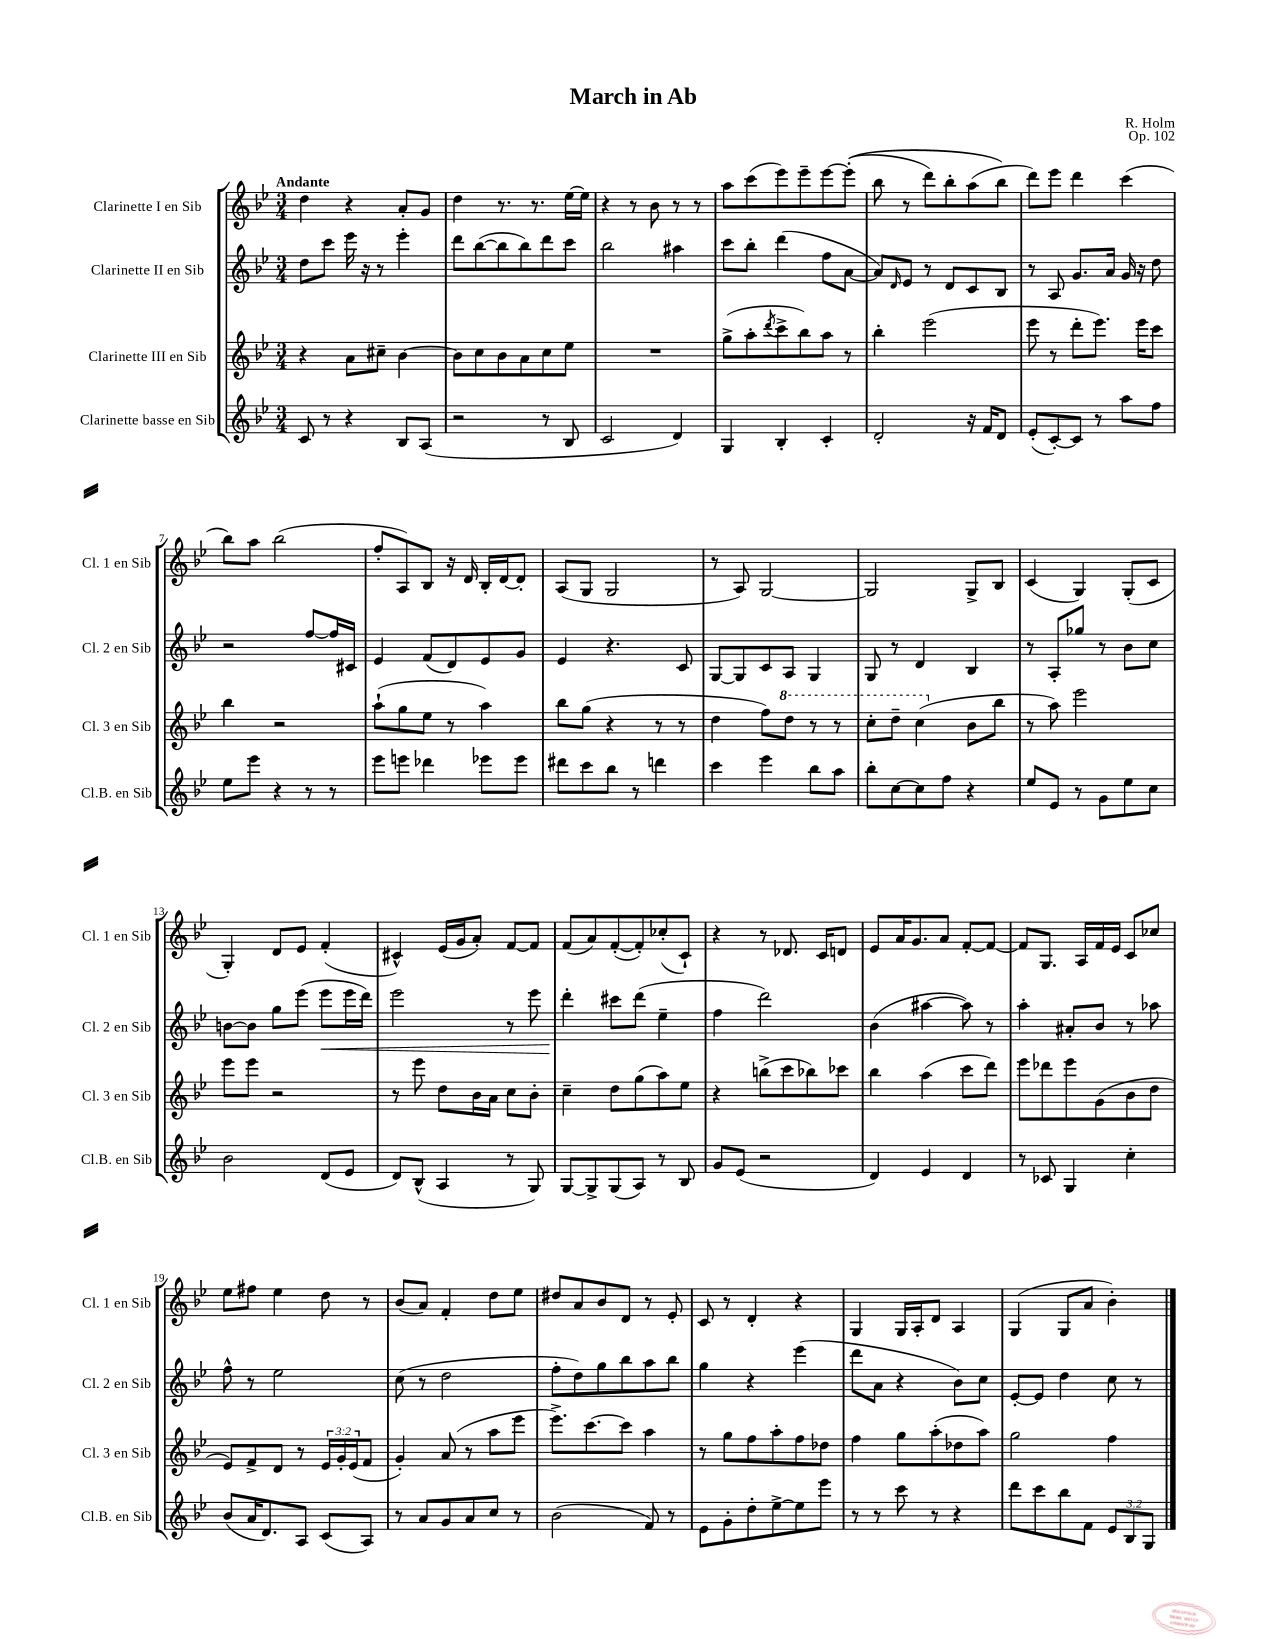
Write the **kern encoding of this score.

**kern	**kern	**kern	**dynam	**kern
*part4	*part3	*part2	*part2	*part1
*staff4	*staff3	*staff2	*staff2	*staff1
*I"Clarinette basse en Sib	*I"Clarinette III en Sib	*I"Clarinette II en Sib	*	*I"Clarinette I en Sib
*I'Cl.B. en Sib	*I'Cl. 3 en Sib	*I'Cl. 2 en Sib	*	*I'Cl. 1 en Sib
*clefG2	*clefG2	*clefG2	*	*clefG2
*k[b-e-]	*k[b-e-]	*k[b-e-]	*	*k[b-e-]
*M3/4	*M3/4	*M3/4	*	*M3/4
=1	=1	=1	=1	=1
!	!	!	!	!LO:TX:a:B:t=Andante
8c/	4r	8dd\L	.	4dd\
8r	.	8ccc\J	.	.
4r	8a\L	16eee-\	.	4r
.	.	16r	.	.
.	8cc#X~\J	8r	.	.
8B-/L	[4b-\	4eee-'\	.	8a'/L
(8A/J	.	.	.	8g/J
=2	=2	=2	=2	=2
2r	8b-\L]	8ddd\L	.	4dd\
.	8cc\	([8bb-\	.	.
.	8b-\	8bb-\]	.	8.r
.	8a\	8bb-\)	.	.
.	.	.	.	8.r
8r	8cc\	8ddd\	.	.
8B-/	8ee-\J	8ccc\J	.	[16ee-\LL
.	.	.	.	16ee-\JJ]
=3	=3	=3	=3	=3
2c/	2.r	2bb-\	.	4r
.	.	.	.	8r
.	.	.	.	8b-\
4d/)	.	4aa#X\	.	8r
.	.	.	.	8r
=4	=4	=4	=4	=4
4G/	(8gg^\L	8ccc\L	.	8aa\L
.	8aa'\	8bb-'\J	.	(8ccc\
.	8qddd/	.	.	.
4B-'/	8ccc^\	(4ddd\	.	8eee-\)
.	8bb-\)	.	.	8eee-~\
4c'/	8aa\J	8ff\L	.	[8eee-\
.	8r	[8a\J	.	((8eee-'\J]
=5	=5	=5	=5	=5
2d'/	4bb-'\	8a/L])	.	8bb-\
.	.	16qqd/	.	.
.	.	8e-/J	.	8r
.	(2eee-\	8r	.	8ddd\L)
.	.	8d/L	.	8bb-'\
16r	.	8c/	.	(8aa\
16f/KL	.	.	.	.
8d/J	.	8B-/J	.	8bb-\J)
=6	=6	=6	=6	=6
(8e-'/L	8eee-\	8r	.	8ddd\L)
[8c'/)	8r	8A/	.	8eee-\J
8c/J]	8ddd'\L	8.g/L	.	4ddd\
8r	8.eee-\J)	.	.	.
.	.	16a/Jk	.	.
8aa\L	.	16g/	.	(4ccc\
.	16eee-\KL	16r	.	.
8ff\J	8ccc\J	8dd\	.	.
!!LO:LB:g=z
=7	=7	=7	=7	=7
8ee-\L	4bb-\	2r	.	8bb-\L)
8eee-\J	.	.	.	8aa\J
4r	2r	.	.	(2bb-\
8r	.	[8ff/L	.	.
8r	.	16ff/L]	.	.
.	.	16c#X/JJ	.	.
=8	=8	=8	=8	=8
8eee-\L	(8aa`\L	4e-/	.	8ff'/L
8eeen\J	8gg\	.	.	8A/)
4ddd-X\	8ee-\J	(8f/L	.	8B-/J
.	8r	8d/)	.	16r
.	.	.	.	16d/
8eee-X\L	4aa\)	8e-/	.	16B-'/LL
.	.	.	.	[16d/J
8eee-\J	.	8g/J	.	8d'/J]
=9	=9	=9	=9	=9
8ddd#X\L	8bb-\L	4e-/	.	(8A/L
8ccc\	(8gg\J	.	.	8G/J
8bb-\J	4r	4.r	.	2G/
8r	.	.	.	.
4dddn\	8r	.	.	.
.	8r	8c/	.	.
=10	=10	=10	=10	=10
4ccc\	4dd\	[8G/L	.	8r
.	.	8G/]	.	8A/)
4eee-\	8ff\L)	8c/	.	[2G/
*	*8va	*	*	*
.	8ddd\J	8A/J	.	.
8bb-\L	8r	4G/	.	.
8aa\J	8r	.	.	.
=11	=11	=11	=11	=11
8bb-'\L	8ccc'\L	8G/	.	2G/]
[8cc\	8ddd~\J	8r	.	.
8cc\]	(4ccc\	4d/	.	.
8ff\J	.	.	.	.
*	*X8va	*	*	*
4r	8b-\L	4B-/	.	8G^/L
.	8bb-\J	.	.	8B-/J
=12	=12	=12	=12	=12
8ee-/L	8r	8r	.	(4c/
8e-/J	8aa\)	8A'/L	.	.
8r	2eee-\	8gg-X/J	.	4G/)
8g\L	.	8r	.	.
8ee-\	.	8b-\L	.	(8G'/L
8cc\J	.	8cc\J	.	8c/J
!!LO:LB:g=z
=13	=13	=13	=13	=13
2b-\	8eee-\L	[8bn\L	.	4G'/)
.	8eee-\J	8b\J]	.	.
.	2r	8gg\L	.	8d/L
.	.	(8eee-\J	.	8e-/J
!	!	!	!LO:HP:b	!
(8d/L	.	8eee-\L	<	(4f'/
8e-/J	.	16eee-\L	.	.
.	.	16ddd\JJ)	.	.
=14	=14	=14	=14	=14
8d/L)	8r	2eee-\	.	4c#X^^/)
(8B-^^/J	8eee-\	.	.	.
4A/	8dd\L	.	.	(16e-/LL
.	.	.	.	16g/J
.	16b-\L	.	.	8a'/J)
.	16a\JJ	.	.	.
8r	8cc\L	8r	.	[8f/L
8G/)	8b-'\J	8eee-\	.	8f/J]
=15	=15	=15	=15	=15
[8G/L	4cc~\	4ddd'\	.	(8f/L
8G^/]	.	.	.	8a/)
(8G/	8dd\L	8ccc#X\L	[	([8f'/
8A/J)	(8gg\	(8ddd\J	.	8f'/])
8r	8aa\)	4ee-~\	.	(8cc-X'/
8B-/	8ee-\J	.	.	8c`/J)
=16	=16	=16	=16	=16
8g/L	4r	4ff\	.	4r
(8e-/J	.	.	.	.
2r	(8bbn^\L	2ddd\)	.	8r
.	8ccc\	.	.	8.d-X/
.	8bb-X\)	.	.	.
.	.	.	.	16c/KL
.	8ccc-X\J	.	.	8dn/J
=17	=17	=17	=17	=17
4d/)	4bb-\	(4b-\	.	8e-/L
.	.	.	.	16a/K
.	.	.	.	8.g/
4e-/	(4aa\	[4aa#X\	.	.
.	.	.	.	8a/J
4d/	8ccc\L	8aa#\])	.	[8f'/L
.	8ddd\J)	8r	.	8f/J_
=18	=18	=18	=18	=18
8r	8eee-\L	4aa'\	.	8f/L]
8c-X/	8ddd-X\	.	.	8.G/J
4G/	8eee-\	8a#X'/L	.	.
.	.	.	.	16A/LL
.	(8g\	8b-/J	.	16f/
.	.	.	.	16e-/JJ
4cc'\	8b-\	8r	.	8c/L
.	8dd\J	8aa-X\	.	8cc-X/J
!!LO:LB:g=z
=19	=19	=19	=19	=19
(8b-/L	8e-/L)	8ff^^\	.	8ee-\L
16a/K	8f^/	8r	.	8ff#X\J
8.d/)	.	.	.	.
.	8d/J	2ee-\	.	4ee-\
8A/J	8r	.	.	.
(8c/L	24e-/LL	.	.	8dd\
.	24g'/	.	.	.
.	(24e-/J	.	.	.
8A/J)	8f/J	.	.	8r
=20	=20	=20	=20	=20
8r	4g'/)	(8cc\	.	(8b-/L
8a/L	.	8r	.	8a/J)
8g/	(8a/	2dd\	.	4f'/
8a/	8r	.	.	.
8cc/J	8aa\L	.	.	8dd\L
8r	8eee-\J	.	.	8ee-\J
=21	=21	=21	=21	=21
(2b-\	8.eee-^\L)	8ff'\L	.	8dd#X/L
.	.	8dd\)	.	8a/
.	[8.ccc\	.	.	.
.	.	8gg\	.	8b-/
.	8ccc\J]	8bb-\	.	8d/J
8f/)	4aa\	8aa\	.	8r
8r	.	8bb-\J	.	8e-'/
=22	=22	=22	=22	=22
8e-\L	8r	4gg\	.	8c/
8g'\	8gg\L	.	.	8r
8dd'\	8ff\	4r	.	4d'/
[8ee-^\	8aa'\	.	.	.
8ee-\]	8ff\	(4eee-\	.	4r
8eee-\J	8dd-X\J	.	.	.
=23	=23	=23	=23	=23
8r	4ff\	8ddd\L	.	4G/
8r	.	8a\J	.	.
8ccc\	8gg\L	4r	.	16G/LL
.	.	.	.	16A'/J
8r	(8aa'\	.	.	8d/J
4r	8dd-X\	8b-\L)	.	4A/
.	8aa\J)	8cc\J	.	.
=24	=24	=24	=24	=24
8ddd\L	2gg\	[8e-'/L	.	(4G/
8ccc\	.	8e-/J]	.	.
8bb-\	.	4dd\	.	8G/L
8f\J	.	.	.	8a/J
12e-/L	4ff\	8cc\	.	4b-'\)
12B-/	.	.	.	.
.	.	8r	.	.
12G/J	.	.	.	.
==	==	==	==	==
*-	*-	*-	*-	*-
